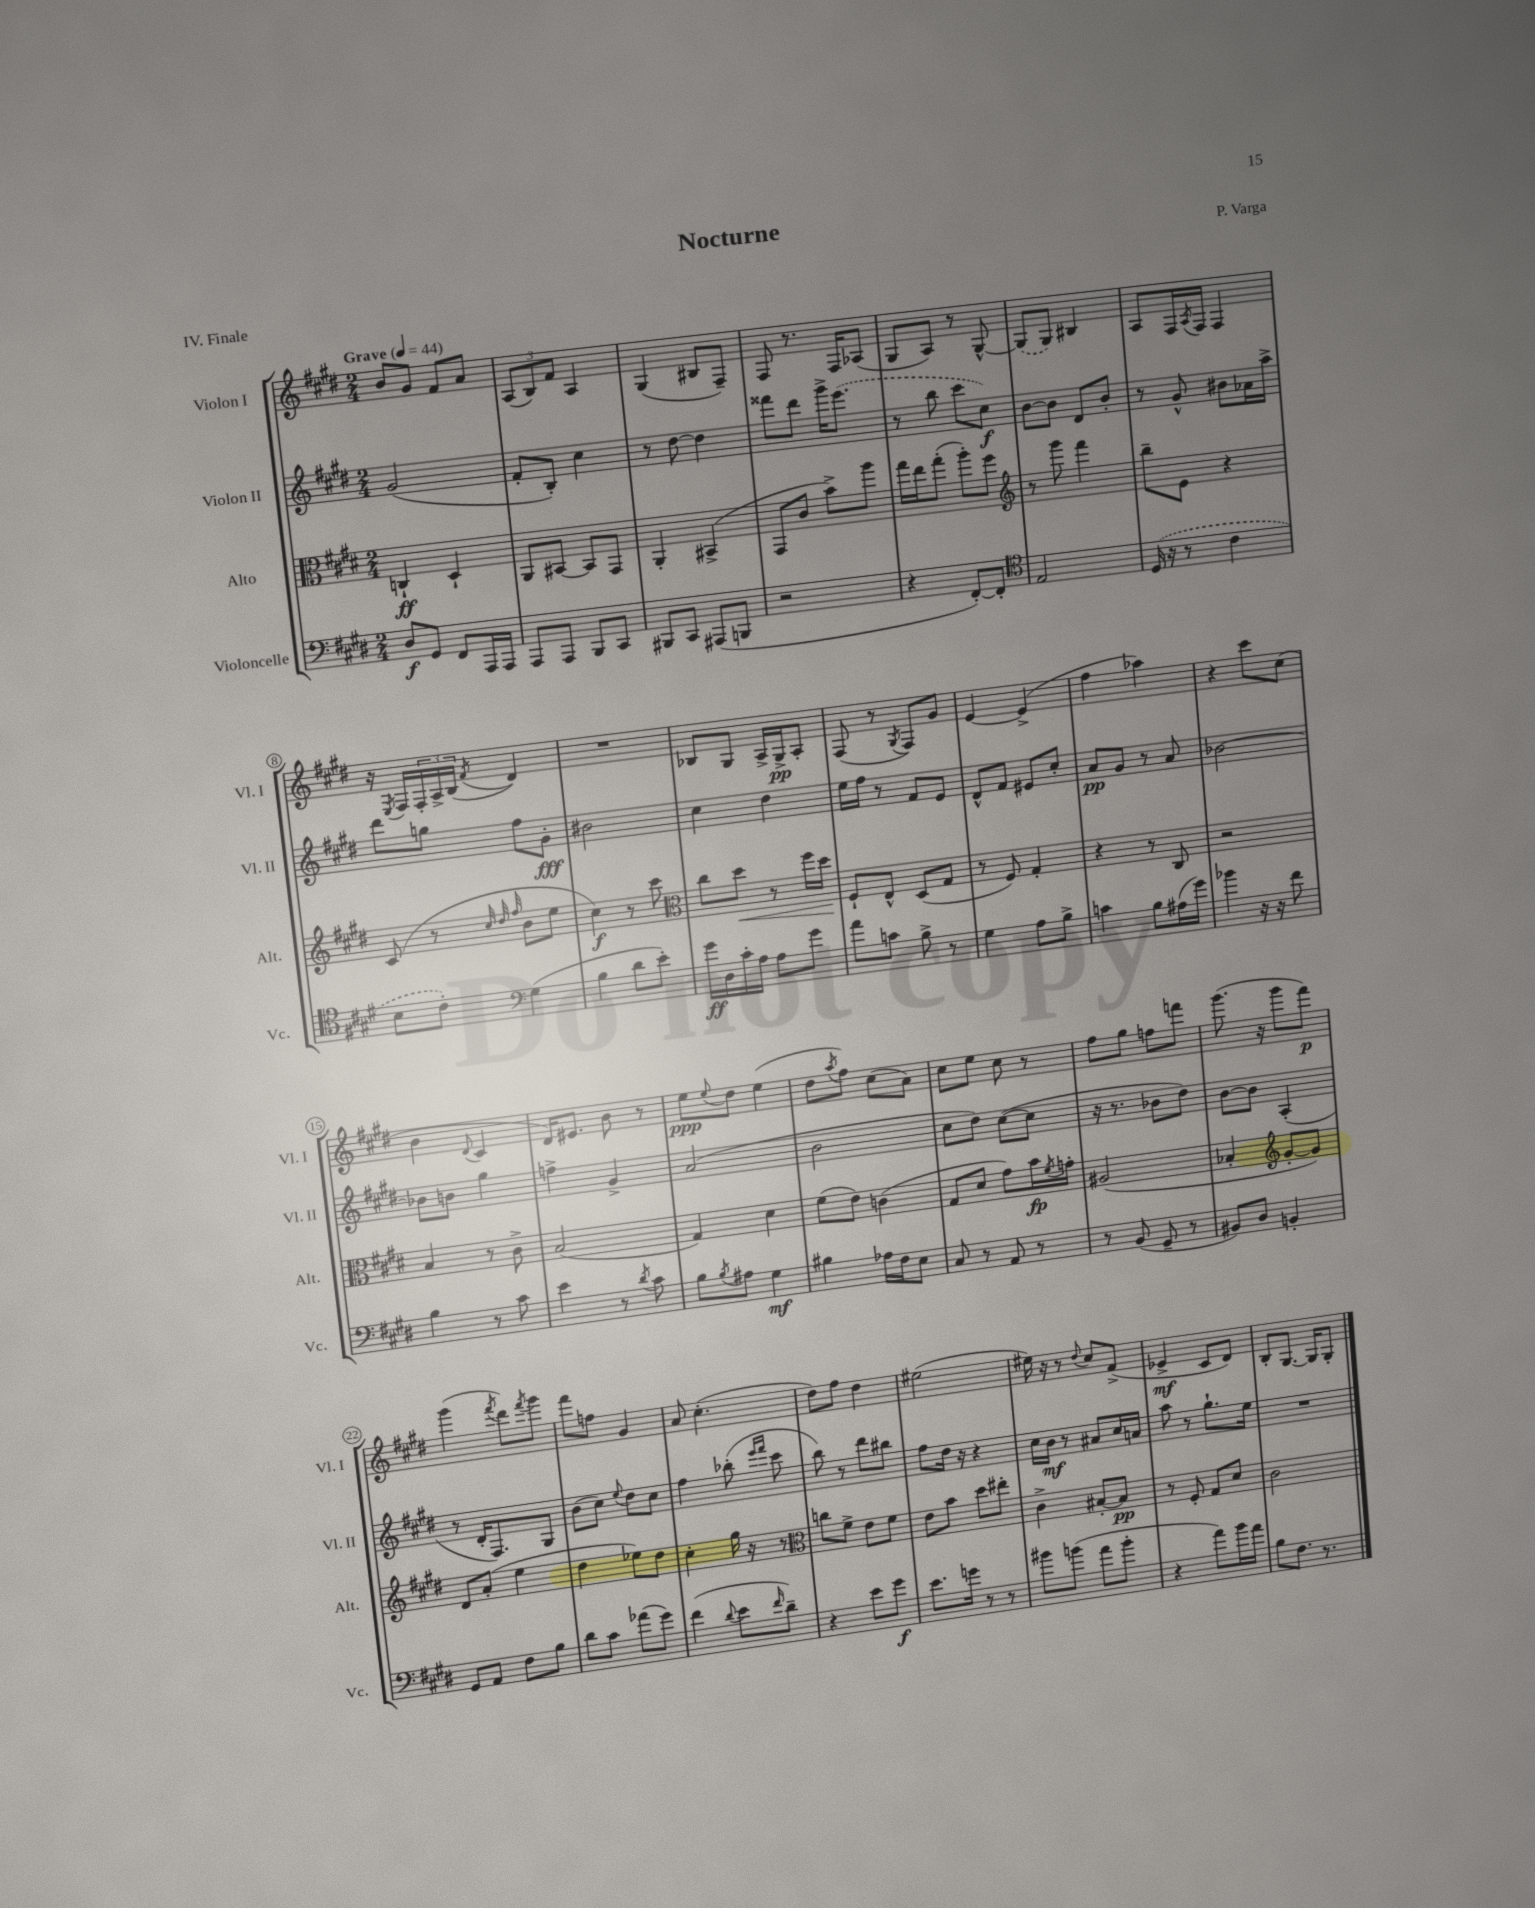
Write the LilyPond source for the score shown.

\header { title = "Nocturne" composer = "P. Varga" piece = "IV. Finale" }
<<
\new StaffGroup <<
\new Staff = "s0" \with { instrumentName = "Violon I" shortInstrumentName = "Vl. I" } {
    \clef treble \key e \major \numericTimeSignature \time 2/4 \tempo "Grave" 4 = 44
    b'8 gis'8 fis'8 a'8 |
    \tuplet 3/2 { a8( b8) fis'8 } a4 |
    gis4( bis8 fis8--) |
    fis8 r8. fis16 aes8( |
    gis8 a8) r8 gis8~-^ |
    \once \slurDashed gis8( gis8) bis4 |
    a8 fis16 \acciaccatura { a8 } fis16 fis4 |
    r16 \acciaccatura { e8 } fis16 \tuplet 3/2 { fis16-. a16-> b16( } \acciaccatura { fis'8 } dis'4) |
    R2 |
    bes8 gis8 a16-> gis16->\pp a8-. |
    fis8( r8 \acciaccatura { gis8 } fis8) gis'8 |
    e'4~ e'4->( |
    fis''4 aes''4) |
    r4 cis'''8 cis''8( |
    b'4 \appoggiatura { dis'8 } cis'4 |
    dis'16) eis'8. b'8 r8 |
    e''8\ppp \appoggiatura { e''8 } dis''8 e''4( |
    dis''8 \acciaccatura { a''8 } fis''8) cis''8( a'8) |
    cis''8 e''8 cis''8 r8 |
    fis''8 gis''8 f''8 f'''8 |
    gis'''8.( r16 gis'''8 fis'''8\p) |
    gis'''4( \acciaccatura { fis'''8 } dis'''8) \acciaccatura { fis'''8 } gis'''8 |
    fis'''8 f''8 gis'4 |
    a'8 cis''4.-.( |
    dis''8) fis''8 dis''4 |
    eis''2( |
    eis''16) r16 r8 \appoggiatura { dis''8 } cis''8 fis'8->( |
    ees'4->\mf cis'8 dis'8) |
    b8-. gis8.~ gis16 gis8-. \bar "|." |
}
\new Staff = "s1" \with { instrumentName = "Violon II" shortInstrumentName = "Vl. II" } {
    \clef treble \key e \major \numericTimeSignature \time 2/4
    gis'2( |
    fis'8-. b8-.) cis''4 |
    r8 dis''8~ dis''4 |
    fisis'''8 dis'''8 gis'''16-> \once \slurDashed e'''8.( |
    r8 b''8 cis'''8 cis''8\f) |
    b'8~ b'8 dis'8 b'8-. |
    r8 gis'8-^ bis'8 aes'16 a''16-> |
    dis'''8 g''8 fis''8 gis'8-.\fff |
    bis'2 |
    cis''4 dis''4 |
    e''16 fis''16 r8 fis'8 e'8 |
    dis'8-^ fis'8 eis'8 cis''8-. |
    a'8\pp gis'8 r8 a'8 |
    bes'2~ |
    bes'8 b'8 gis''4 |
    f''4-> gis'4-> |
    a'2( |
    b'2 |
    cis''8 dis''8) cis''8~( cis''8 |
    r16 r8. bes'8 dis''8) |
    b'8~ b'8 a4-.( |
    r8 dis'16-. fis8.) gis8 |
    b'8( cis''8) \appoggiatura { e''8 } dis''8 cis''8 |
    fis''4 bes''8-.( \grace { e'''16 fis'''16 } cis'''8 |
    b''8) r8 dis'''8 bis''8 |
    fis''8 dis''16 r16 r4 |
    cis''16 b'16\mf r8 ais'8 cis''16 a'16 |
    a''8 r8 gis''8.-! e''16 |
    R2 \bar "|." |
}
\new Staff = "s2" \with { instrumentName = "Alto" shortInstrumentName = "Alt." } {
    \clef alto \key e \major \numericTimeSignature \time 2/4
    c4-!\ff dis4-! |
    a,8 bis,8~ bis,8 gis,8 |
    a,4-. bis,4->( |
    gis,8 cis'8 b'8->) a''8 |
    gis''16 e''16 gis''8-.( a''8-.) fis''8 |
    \clef treble r8 gis'''8 fis'''4 |
    b''8-- e'8 r4 |
    cis'8( r8 \grace { cis''32 dis''32 fis''32 } b'8 e''8 |
    cis''4\f) r8 cis'''8 |
    \clef alto cis''8 dis''8\< r8 fis''16 dis''16\! |
    fis8-! e8-^ dis8( gis8 |
    r8 fis8) gis4-. |
    r4 r8 cis8 |
    r2 |
    b4 r8 cis'8-> |
    b2( |
    gis4) dis'4 |
    fis'8( e'8) c'4( |
    gis8 dis'8 gis'8) b'16\fp \acciaccatura { fis'8 } g'16-. |
    ais2( |
    bes4-. \clef treble gis'8~-. gis'8) |
    dis'8 a'8-.( e''4 |
    dis''4 ees''8) dis''8 |
    cis''4-. gis''16 r16 r8 |
    \clef alto c''8 fis'8-> e'8 fis'8 |
    e'8 b'8 dis''8 eis''8-. |
    cis'4-> bis8~-. bis8\pp |
    r8 fis8-. gis8 dis'8 |
    cis'2 \bar "|." |
}
\new Staff = "s3" \with { instrumentName = "Violoncelle" shortInstrumentName = "Vc." } {
    \clef bass \key e \major \numericTimeSignature \time 2/4
    dis8\f gis,8 fis,8 a,,16 a,,16 |
    a,,8 a,,8 b,,8 cis,8 |
    bis,,8 cis,8 ais,,8( b,,8 |
    r2 |
    r4 fis,8~-.) fis,8-. |
    \clef tenor e2 |
    \once \slurDashed dis16( r16 r8 cis'4 |
    b8 cis'8-.) \clef bass gis4( |
    b4 dis'8 e'8-.) |
    gis'16\ff dis16 cis'16-. a16 a8 gis'8 |
    a'8 c'8 b8-> r8 |
    gis4 a8 b8-> |
    c'4 b8 ais16( gis'16) |
    bes'4 r16 r16 fis'8 |
    b4 r8 cis'8 |
    e'4 r8 \acciaccatura { dis'8 } cis'8 |
    b8 \acciaccatura { b8 } ais8 gis4\mf |
    bis4 aes16 fis16 e8 |
    cis8 r8 a,8 r8 |
    r8 b,8( gis,8-- r8 |
    bis,8) dis8 b,4-. |
    gis,8 a,8 fis8 b8 |
    dis'8 cis'8 aes'8( gis'8) |
    fis'4( \appoggiatura { dis'8 } e'8 \grace { fis'16 } dis'8--) |
    r4 e'8 gis'8\f |
    e'8. g'16 r8 r8 |
    bis'8 b'8( a'8 b'8-. |
    r4 a'8) b'16 a'16 |
    b8 fis8. r8. \bar "|." |
}
>>
>>
\layout { \context { \Score \override BarNumber.stencil = #(make-stencil-circler 0.1 0.3 ly:text-interface::print) } }
